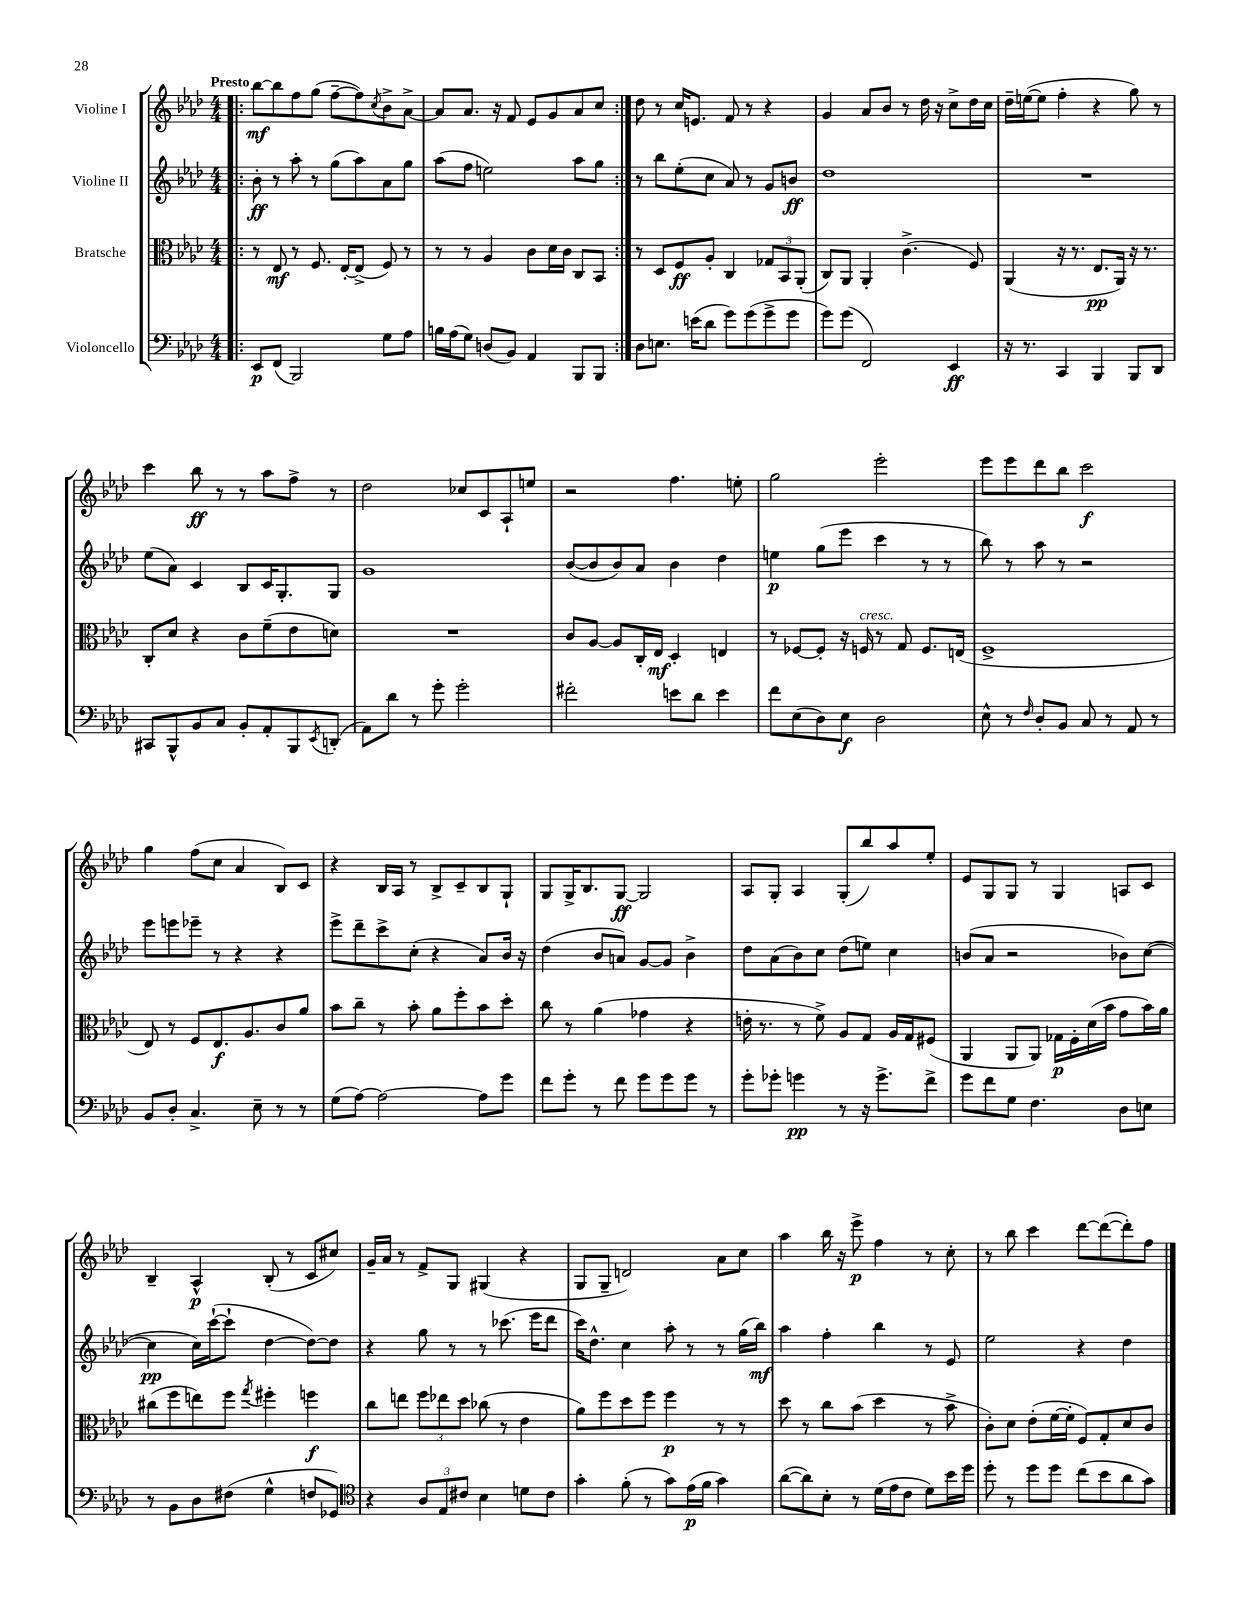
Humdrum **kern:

**kern	**dynam	**kern	**dynam	**kern	**dynam	**kern	**dynam
*part4	*part4	*part3	*part3	*part2	*part2	*part1	*part1
*staff4	*staff4	*staff3	*staff3	*staff2	*staff2	*staff1	*staff1
*I"Violoncello	*	*I"Bratsche	*	*I"Violine II	*	*I"Violine I	*
*clefF4	*	*clefC3	*	*clefG2	*	*clefG2	*
*k[b-e-a-d-]	*	*k[b-e-a-d-]	*	*k[b-e-a-d-]	*	*k[b-e-a-d-]	*
*M4/4	*	*M4/4	*	*M4/4	*	*M4/4	*
=1!|:	=1!|:	=1!|:	=1!|:	=1!|:	=1!|:	=1!|:	=1!|:
!	!	!	!	!	!	!LO:TX:a:B:t=Presto	!
8EE-/L	p	8r	.	8b-'\	ff	[8bb-\L	mf
(8FF/J	.	8E-/	mf	8r	.	8bb-\]	.
2BBB-/)	.	8r	.	8aa-'\	.	8ff\	.
.	.	8.F/	.	8r	.	(8gg\J	.
.	.	.	.	(8gg\L	.	[8ff~\L	.
.	.	[16E-'/KL	.	.	.	.	.
.	.	(8E-^/J]	.	8aa-\)	.	8ff\])	.
.	.	.	.	.	.	8qcc/	.
8G\L	.	8F/)	.	8a-\	.	8b-^\	.
8A-\J	.	8r	.	8gg\J	.	[8a-^\J	.
=2	=2	=2	=2	=2	=2	=2	=2
16Bn\LL	.	8r	.	(8aa-\L	.	8a-/L]	.
(16A-\J	.	.	.	.	.	.	.
8G\J)	.	8r	.	8ff\J	.	8.a-/J	.
(8Dn/L	.	4A-/	.	2een\)	.	.	.
.	.	.	.	.	.	16r	.
8BB-/J)	.	.	.	.	.	8f/	.
4AA-/	.	8c\L	.	.	.	8e-/L	.
.	.	16d-\L	.	.	.	8g/	.
.	.	16c\JJ	.	.	.	.	.
8BBB-/L	.	8C/L	.	8aa-\L	.	8a-/	.
8BBB-/J	.	8BB-/J	.	8gg\J	.	8cc/J	.
=3:|!	=3:|!	=3:|!	=3:|!	=3:|!	=3:|!	=3:|!	=3:|!
8D-\L	.	8r	.	8r	.	8dd-\	.
8.En\J	.	8D-/L	.	8bb-\L	.	8r	.
.	.	8F/	ff	(8ee-'\	.	16cc/KL	.
(16en\KL	.	.	.	.	.	8.en/J	.
8d-\J	.	8A-'/J	.	8cc\J	.	.	.
8g\L)	.	4C/	.	8a-/)	.	8f/	.
(8g\	.	.	.	8r	.	8r	.
8g^\	.	12G-X/L	.	8g/L	.	4r	.
.	.	12BB-/	.	.	.	.	.
8g\J	.	.	.	8bn/J	ff	.	.
.	.	(12AA-'/J	.	.	.	.	.
=4	=4	=4	=4	=4	=4	=4	=4
8g\L)	.	8C/L)	.	1dd-	.	4g/	.
(8g\J	.	8AA-/J	.	.	.	.	.
2FF/)	.	4AA-'/	.	.	.	8a-/L	.
.	.	.	.	.	.	8b-/J	.
.	.	(4.c^\	.	.	.	8r	.
.	.	.	.	.	.	16dd-\	.
.	.	.	.	.	.	16r	.
4EE-/	ff	.	.	.	.	8cc^\L	.
.	.	8F/)	.	.	.	16dd-\L	.
.	.	.	.	.	.	16cc\JJ	.
=5	=5	=5	=5	=5	=5	=5	=5
16r	.	(4AA-/	.	1r	.	16dd-~\LL	.
8.r	.	.	.	.	.	([16een\J	.
.	.	.	.	.	.	8ee\J]	.
4CC/	.	16r	.	.	.	4ff'\	.
.	.	8.r	.	.	.	.	.
4BBB-/	.	8.E-/L	pp	.	.	4r	.
.	.	16AA-/Jk)	.	.	.	.	.
8BBB-/L	.	16r	.	.	.	8gg\)	.
.	.	8.r	.	.	.	.	.
8DD-/J	.	.	.	.	.	8r	.
!!LO:LB:g=z
=6	=6	=6	=6	=6	=6	=6	=6
8CC#X/L	.	8C'/L	.	(8ee-\L	.	4ccc\	.
8BBB-^^/	.	8d-/J	.	8a-\J)	.	.	.
8BB-/	.	4r	.	4c/	.	8bb-\	ff
8C/J	.	.	.	.	.	8r	.
8BB-'/L	.	8c\L	.	8B-/L	.	8r	.
8AA-'/	.	(8f~\	.	16c/K	.	8aa-\L	.
.	.	.	.	8.G'/	.	.	.
8BBB-/	.	8e-\	.	.	.	8ff^\J	.
8qEE-/	.	.	.	.	.	.	.
(8DDn'/J	.	8dn\J)	.	8G/J	.	8r	.
=7	=7	=7	=7	=7	=7	=7	=7
8AA-\L)	.	1r	.	1g	.	2dd-\	.
8d-\J	.	.	.	.	.	.	.
8r	.	.	.	.	.	.	.
8g'\	.	.	.	.	.	.	.
2g'\	.	.	.	.	.	8cc-X/L	.
.	.	.	.	.	.	8c/	.
.	.	.	.	.	.	8A-`/	.
.	.	.	.	.	.	8een/J	.
=8	=8	=8	=8	=8	=8	=8	=8
2f#X'\	.	8c/L	.	([8b-/L	.	2r	.
.	.	[8A-/J	.	8b-/]	.	.	.
.	.	8A-/L]	.	8b-/)	.	.	.
.	.	16C'/L	.	8a-/J	.	.	.
.	.	16E-/JJ	mf	.	.	.	.
8en\L	.	4D-'/	.	4b-\	.	4.ff\	.
8d-\J	.	.	.	.	.	.	.
4e\	.	4En/	.	4dd-\	.	.	.
.	.	.	.	.	.	8een'\	.
=9	=9	=9	=9	=9	=9	=9	=9
8f\L	.	8r	.	4een\	p	2gg\	.
(8E-\	.	[8F-X/L	.	.	.	.	.
8D-\)	.	8F-'/J]	.	(8gg\L	.	.	.
8E-\J	f	16r	.	8eee-\J	.	.	.
!	!	!LO:TX:a:i:t=cresc.	!	!	!	!	!
.	.	16Fn/	.	.	.	.	.
2D-\	.	8r	.	4ccc\	.	2eee-'\	.
.	.	8G/	.	.	.	.	.
.	.	8.F/L	.	8r	.	.	.
.	.	.	.	8r	.	.	.
.	.	(16En/Jk	.	.	.	.	.
=10	=10	=10	=10	=10	=10	=10	=10
8E-^^\	.	1F^	.	8bb-\)	.	8eee-\L	.
8r	.	.	.	8r	.	8eee-\	.
16qqF/	.	.	.	.	.	.	.
8D-'/L	.	.	.	8aa-\	.	8ddd-\	.
8BB-/J	.	.	.	8r	.	8bb-\J	.
8C/	.	.	.	2r	.	2ccc\	f
8r	.	.	.	.	.	.	.
8AA-/	.	.	.	.	.	.	.
8r	.	.	.	.	.	.	.
!!LO:LB:g=z
=11	=11	=11	=11	=11	=11	=11	=11
8BB-/L	.	8E-/)	.	8eee-\L	.	4gg\	.
8D-'/J	.	8r	.	8eeen\	.	.	.
4.C^/	.	8F/L	.	8eee-X~\J	.	(8ff\L	.
.	.	8.E-/	f	8r	.	8cc\J	.
.	.	.	.	4r	.	4a-/	.
.	.	8.A-/	.	.	.	.	.
8E-~\	.	.	.	.	.	.	.
8r	.	8c/	.	4r	.	8B-/L)	.
8r	.	8a-/J	.	.	.	8c/J	.
=12	=12	=12	=12	=12	=12	=12	=12
(8G\L	.	8b-\L	.	8eee-^\L	.	4r	.
[8A-\J)	.	8cc~\J	.	8ddd-~\	.	.	.
2A-\_	.	8r	.	8ccc^\	.	16B-/LL	.
.	.	.	.	.	.	16A-/JJ	.
.	.	8b-'\	.	(8cc'\J	.	8r	.
.	.	8a-\L	.	4r	.	8B-^/L	.
.	.	8ff'\	.	.	.	8c~/	.
8A-\L]	.	8b-\	.	8a-/L)	.	8B-/	.
8g\J	.	8dd-'\J	.	16b-/Jk	.	8G`/J	.
.	.	.	.	16r	.	.	.
=13	=13	=13	=13	=13	=13	=13	=13
8f\L	.	8cc\	.	(4dd-\	.	8G/L	.
8g'\J	.	8r	.	.	.	16G^/K	.
.	.	.	.	.	.	8.B-/	.
8r	.	(4a-\	.	8b-/L	.	.	.
8f\	.	.	.	8an/J)	.	[8G/J	ff
8g\L	.	4g-X\	.	[8g/L	.	2G/]	.
8g\	.	.	.	8g/J]	.	.	.
8g\J	.	4r	.	4b-^\	.	.	.
8r	.	.	.	.	.	.	.
=14	=14	=14	=14	=14	=14	=14	=14
8g'\L	.	16en'\	.	8dd-\L	.	8A-/L	.
.	.	8.r	.	.	.	.	.
8g-X'\J	.	.	.	(8a-\	.	8G'/J	.
4gn\	pp	8r	.	8b-\)	.	4A-/	.
.	.	8f^\)	.	8cc\J	.	.	.
8r	.	8A-/L	.	(8dd-\L	.	(8G'/L	.
16r	.	8G/J	.	8een\J)	.	8bb-/)	.
8.g^\L	.	.	.	.	.	.	.
.	.	16A-/LL	.	4cc\	.	8aa-/	.
.	.	16G/J	.	.	.	.	.
8f^\J	.	(8F#X/J	.	.	.	8ee-'/J	.
=15	=15	=15	=15	=15	=15	=15	=15
8g\L	.	4AA-/	.	(8bn/L	.	8e-/L	.
8f\	.	.	.	8a-/J	.	8G/	.
8G\J	.	8AA-/L	.	2r	.	8G/J	.
4.F\	.	8AA-/J)	.	.	.	8r	.
.	.	16G-X\LL	p	.	.	4G/	.
.	.	16F'\	.	.	.	.	.
.	.	(16d-\	.	.	.	.	.
.	.	16b-\JJ	.	.	.	.	.
8D-\L	.	8g\L	.	8b-X\L)	.	8An/L	.
8En\J	.	16b-\L)	.	([8cc\J	.	8c/J	.
.	.	16a-\JJ	.	.	.	.	.
!!LO:LB:g=z
=16	=16	=16	=16	=16	=16	=16	=16
8r	.	(8cc#X\L	.	4cc\]	pp	4B-~/	.
8BB-\L	.	8ff\	.	.	.	.	.
8D-\	.	8een\)	.	16cc\LL)	.	4A-^^/	p
.	.	.	.	([16ccc`\J	.	.	.
(8F#X\J	.	8ff\J	.	8ccc`\J]	.	.	.
.	.	8qgg/	.	.	.	.	.
4G^^\	.	4ff#X'\	.	[4dd-\	.	(8B-'/	.
.	.	.	.	.	.	8r	.
8Fn/L	.	4ffn\	f	8dd-\L_)	.	8c/L	.
8GG-X/J)	.	.	.	8dd-\J]	.	8cc#X/J)	.
=17	=17	=17	=17	=17	=17	=17	=17
*clefC4	*	*	*	*	*	*	*
4r	.	8cc\L	.	4r	.	16g~/LL	.
.	.	.	.	.	.	16a-/JJ	.
.	.	8een\J	.	.	.	8r	.
12A-/L	.	12ff\L	.	8gg\	.	8f^/L	.
12E-/	.	12ee-X\	.	.	.	.	.
.	.	.	.	8r	.	8G/J	.
12c#X/J	.	12dd-\J	.	.	.	.	.
4B-\	.	(8cc-X\	.	8r	.	(4G#X/	.
.	.	8r	.	(8.ccc-X\	.	.	.
8dn\L	.	4e-\	.	.	.	4r	.
.	.	.	.	16eee-\KL	.	.	.
8c#\J	.	.	.	8ddd-\J	.	.	.
=18	=18	=18	=18	=18	=18	=18	=18
4g'\	.	8a-\L)	.	16ccc\KL)	.	8G/L	.
.	.	.	.	8.dd-^^\J	.	.	.
.	.	8ff\	.	.	.	8G~/J	.
(8f'\	.	8dd-\	.	4cc\	.	2dn/)	.
8r	.	8ff\J	.	.	.	.	.
8g\L)	.	4ff\	p	8aa-'\	.	.	.
(16e-\L	p	.	.	8r	.	.	.
16f\JJ	.	.	.	.	.	.	.
4g\)	.	8r	.	8r	.	8a-\L	.
.	.	8r	.	(16gg\LL	.	8cc\J	.
.	.	.	.	16bb-\JJ)	mf	.	.
=19	=19	=19	=19	=19	=19	=19	=19
([8a-\L	.	8dd-\	.	4aa-\	.	4aa-\	.
8a-\])	.	8r	.	.	.	.	.
8B-'\J	.	8cc\L	.	4ff'\	.	16bb-\	.
.	.	.	.	.	.	16r	.
8r	.	(8b-\J	.	.	.	8eee-^\	p
(16d-\LL	.	4dd-\	.	4bb-\	.	4ff\	.
16e-\J	.	.	.	.	.	.	.
8c\J	.	.	.	.	.	.	.
8d-\L)	.	8r	.	8r	.	8r	.
16b-\L	.	8b-^\	.	8e-/	.	8cc'\	.
16dd-\JJ	.	.	.	.	.	.	.
=20	=20	=20	=20	=20	=20	=20	=20
8dd-'\	.	8c'\L)	.	2ee-\	.	8r	.
8r	.	8d-\J	.	.	.	8bb-\	.
8dd-\L	.	(8e-'\L	.	.	.	4ccc\	.
8dd-\J	.	[16f\L	.	.	.	.	.
.	.	16f'\JJ]	.	.	.	.	.
(8cc\L	.	8F/L)	.	4r	.	[8ddd-\L	.
8b-\	.	8G'/	.	.	.	(8ddd-\_	.
8a-\	.	8d-/	.	4dd-\	.	8ddd-'\])	.
8g\J)	.	8c/J	.	.	.	8ff\J	.
==	==	==	==	==	==	==	==
*-	*-	*-	*-	*-	*-	*-	*-
